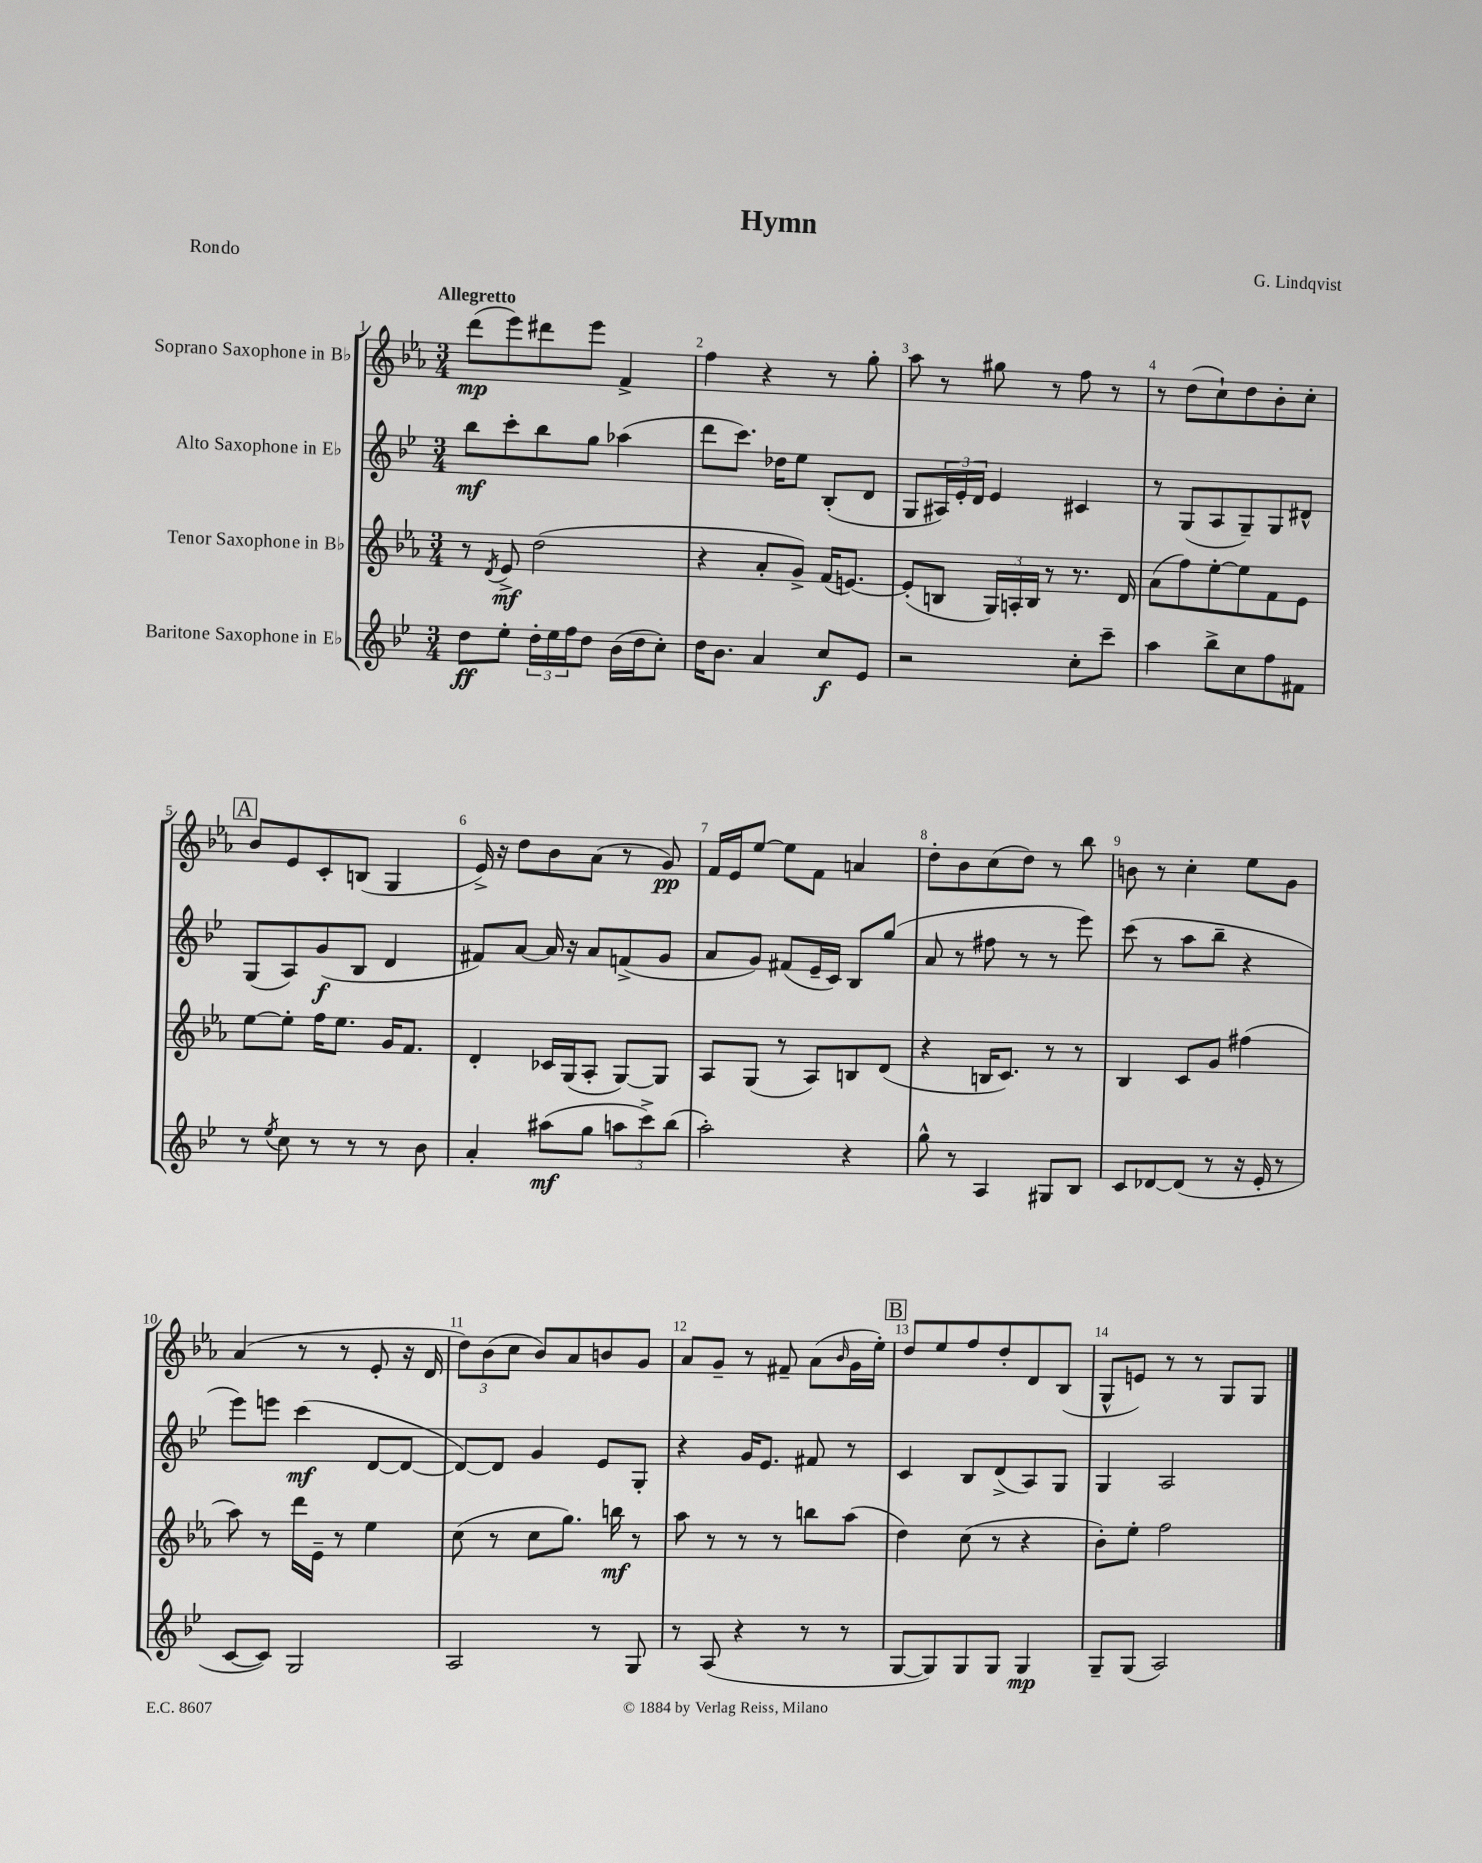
\header { title = "Hymn" composer = "G. Lindqvist" piece = "Rondo" }
<<
\new StaffGroup <<
\new Staff = "s0" \with { instrumentName = "Soprano Saxophone in Bb" } {
    \clef treble \key ees \major \numericTimeSignature \time 3/4 \tempo "Allegretto"
    d'''8\mp( ees'''8) dis'''8 ees'''8 f'4-> |
    f''4 r4 r8 g''8-. |
    aes''8 r8 gis''8 r8 f''8 r8 |
    r8 d''8( c''8-!) d''8 bes'8-. c''8-. |
    \mark \markup { \box "A" } bes'8 ees'8 c'8-. b8( g4 |
    ees'16->) r16 d''8 bes'8 aes'8( r8 g'8\pp) |
    f'16 ees'16 ees''8~ ees''8 f'8 a'4 |
    d''8-. bes'8 c''8( d''8) r8 bes''8 |
    b'8 r8 c''4-. ees''8 g'8 |
    aes'4( r8 r8 ees'8-. r16 d'16 |
    \tuplet 3/2 { d''8) bes'8( c''8 } bes'8) aes'8 b'8 g'8 |
    aes'8 g'8-- r8 fis'8-- aes'8( \grace { bes'16 } g'16 ees''16-.) |
    \mark \markup { \box "B" } d''8 ees''8 f''8 d''8-. d'8 bes8( |
    g8-^ e'8) r8 r8 g8 g8 \bar "|." |
}
\new Staff = "s1" \with { instrumentName = "Alto Saxophone in Eb" } {
    \clef treble \key bes \major \numericTimeSignature \time 3/4
    bes''8\mf c'''8-. bes''8 g''8 aes''4( |
    d'''8 c'''8.) des''16 ees''8 bes8-.( d'8 |
    g8 \tuplet 3/2 { ais16) ees'16-. d'16 } ees'4 cis'4 |
    r8 g8( a8 g8--) g8 dis'8-^ |
    \mark \markup { \box "A" } g8( a8) g'8\f( bes8 d'4 |
    fis'8) a'8~ a'16 r16 a'8 f'8->( g'8 |
    a'8 g'8) fis'8( ees'16-- c'16) bes8 g''8( |
    a'8 r8 fis''8 r8 r8 ees'''8) |
    c'''8( r8 a''8 bes''8-- r4 |
    ees'''8) e'''8 c'''4\mf( d'8~ d'8~ |
    d'8~) d'8 g'4 ees'8 g8-. |
    r4 g'16 ees'8. fis'8 r8 |
    \mark \markup { \box "B" } c'4 bes8 d'8->( a8) g8 |
    g4 a2 \bar "|." |
}
\new Staff = "s2" \with { instrumentName = "Tenor Saxophone in Bb" } {
    \clef treble \key ees \major \numericTimeSignature \time 3/4
    r8 \acciaccatura { d'8 } ees'8->\mf d''2( |
    r4 aes'8-. g'8->) f'16( e'8.~) |
    e'8-.( b8 \tuplet 3/2 { g16) a16-. b16 } r8 r8. d'16 |
    aes'8( f''8) ees''8~-. ees''8 f'8 ees'8 |
    \mark \markup { \box "A" } ees''8~ ees''8-. f''16 ees''8. g'16 f'8. |
    d'4-. ces'16 g16( aes8-. g8~) g8 |
    aes8 g8( r8 aes8) b8 d'8( |
    r4 b16 c'8.) r8 r8 |
    bes4 c'8 g'8 fis''4( |
    aes''8) r8 d'''16 ees'16-- r8 ees''4 |
    c''8( r8 c''8 g''8.) b''16\mf r8 |
    aes''8 r8 r8 r8 b''8 aes''8( |
    \mark \markup { \box "B" } d''4) c''8( r8 r4 |
    bes'8-.) ees''8-. f''2 \bar "|." |
}
\new Staff = "s3" \with { instrumentName = "Baritone Saxophone in Eb" } {
    \clef treble \key bes \major \numericTimeSignature \time 3/4
    d''8\ff ees''8-. \tuplet 3/2 { d''16-. ees''16 f''16 } d''8 bes'16( d''16 c''8-.) |
    d''16 bes'8. a'4 c''8\f ees'8 |
    r2 c''8-. c'''8-- |
    a''4 bes''8-> c''8 f''8 fis'8 |
    \mark \markup { \box "A" } r8 \acciaccatura { ees''8 } c''8 r8 r8 r8 bes'8 |
    a'4-. ais''8\mf( g''8 \tuplet 3/2 { a''8 c'''8->) bes''8( } |
    a''2-.) r4 |
    g''8-^ r8 a4 gis8 bes8 |
    c'8 des'8~ des'8( r8 r16 ees'16-. r8 |
    c'8~ c'8) g2 |
    a2 r8 g8 |
    r8 a8( r4 r8 r8 |
    \mark \markup { \box "B" } g8~ g8) g8 g8 g4\mp |
    g8-- g8( a2) \bar "|." |
}
>>
>>
\layout { \context { \Score \override BarNumber.break-visibility = ##(#f #t #t) barNumberVisibility = #all-bar-numbers-visible } }
